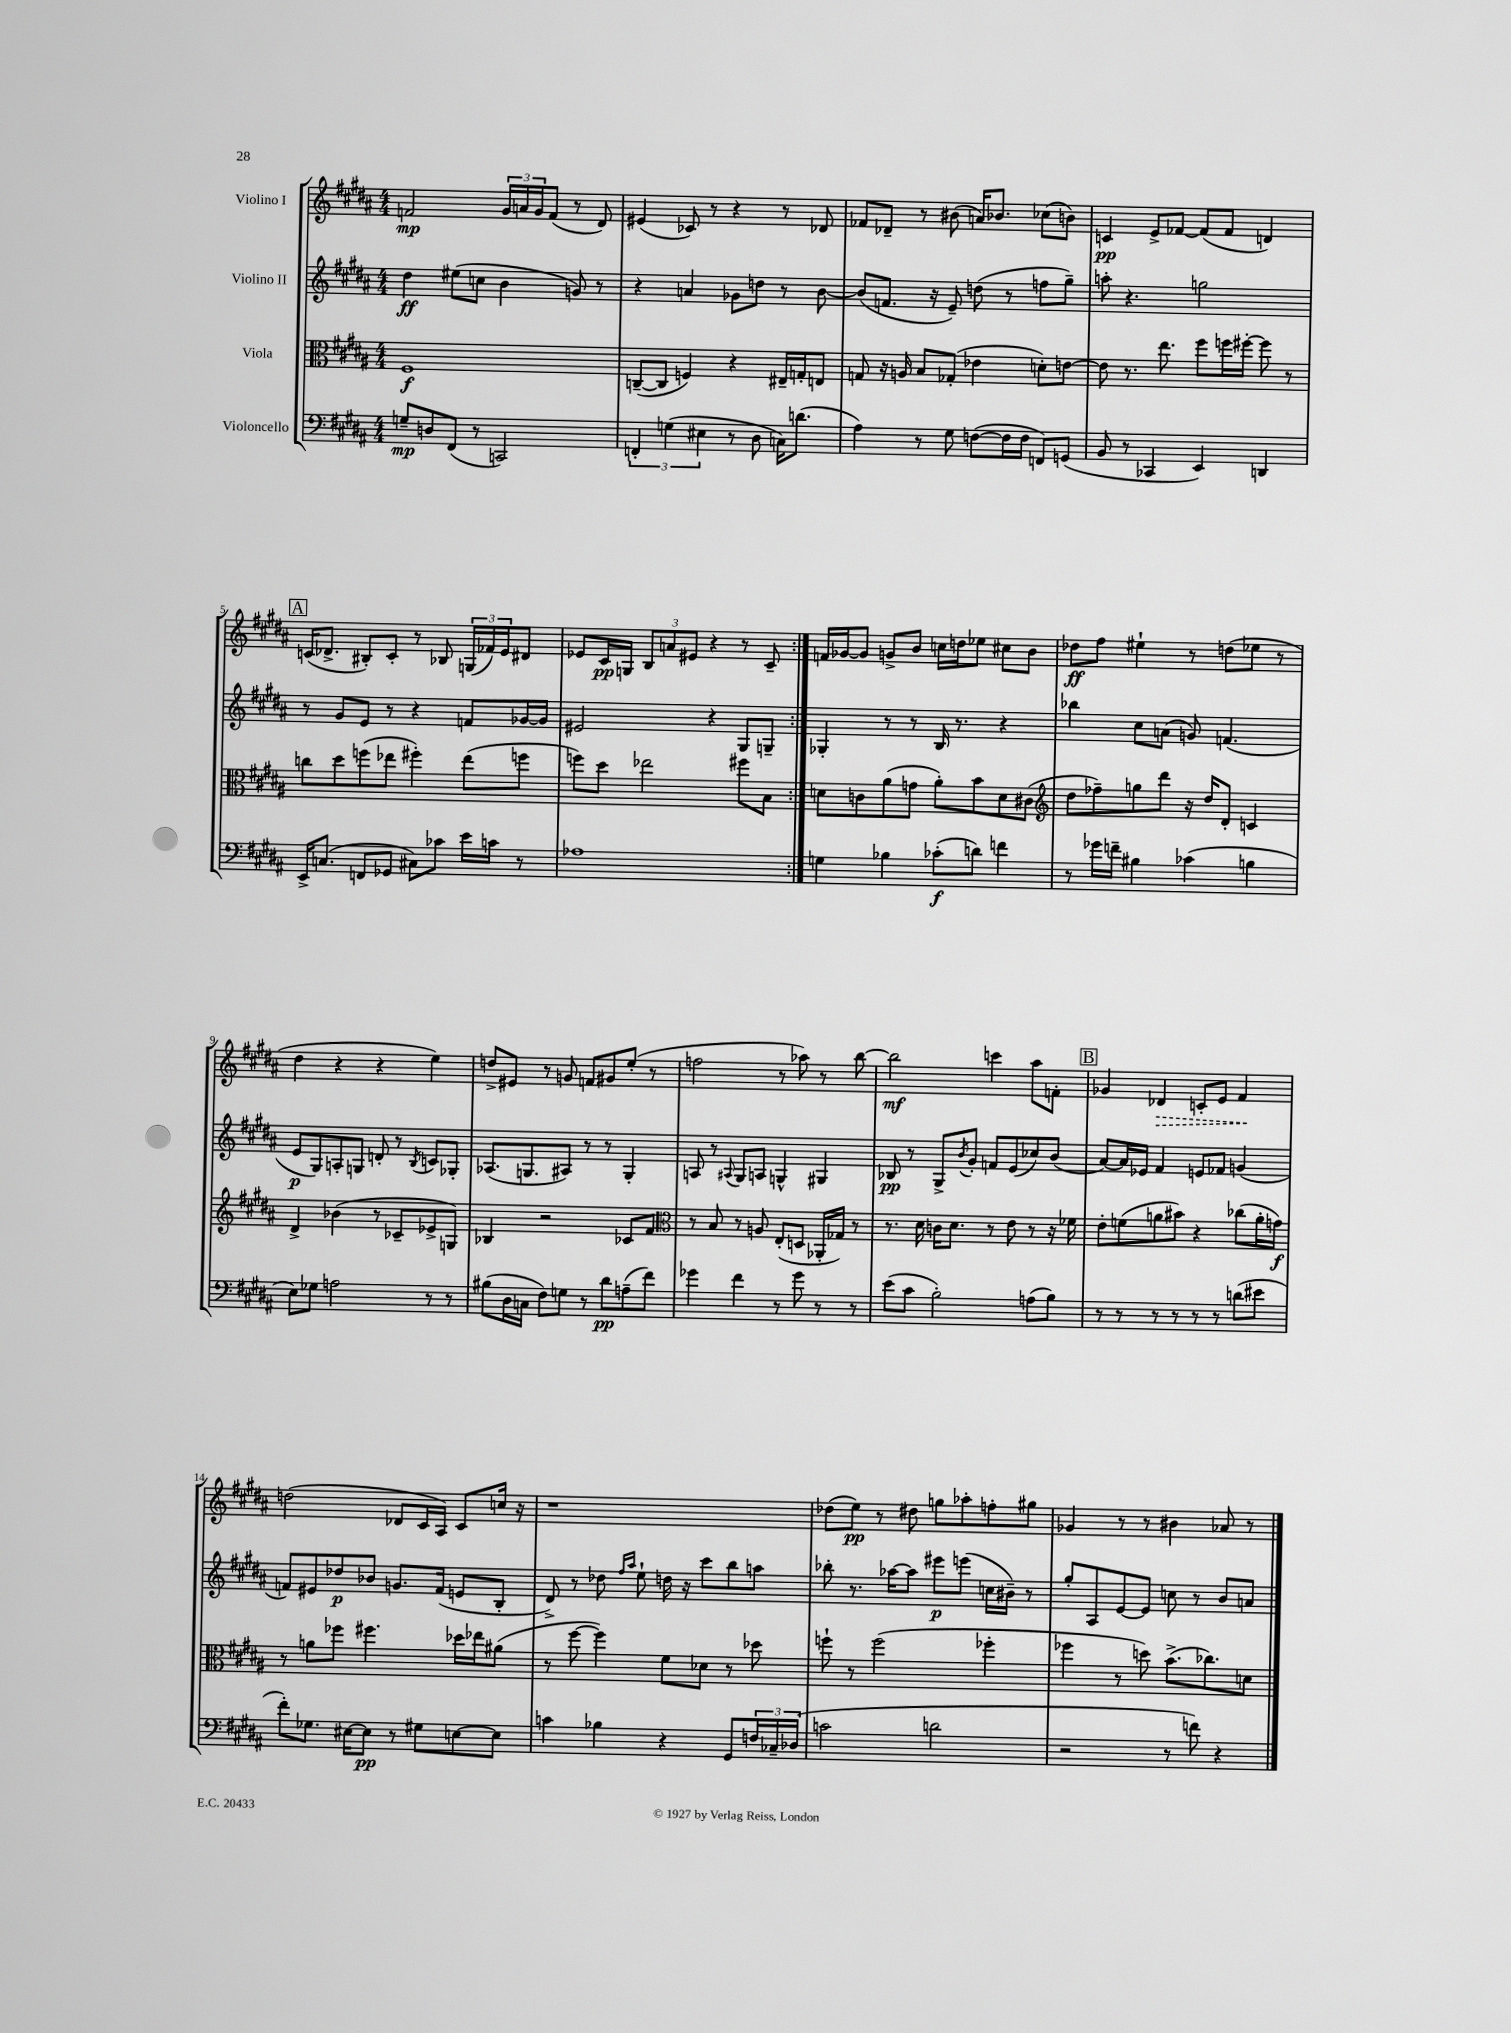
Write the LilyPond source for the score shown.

<<
\new StaffGroup <<
\new Staff = "s0" \with { instrumentName = "Violino I" } {
    \clef treble \key b \major \numericTimeSignature \time 4/4
    \repeat volta 2 { f'2\mp \tuplet 3/2 { gis'16 a'16 gis'16 } f'8( r8 dis'8) |
    eis'4( ces'8) r8 r4 r8 des'8 |
    fes'8 des'8-- r8 bis'8( a'16) bes'8. ces''8( b'8) |
    c'4\pp e'8-> fes'8~ fes'8( fes'8 d'4) |
    \mark \markup { \box "A" } c'16( des'8.-> bis8-.) c'8-. r8 bes8 \tuplet 3/2 { g16( fes'16) e'16 } dis'8 |
    ees'8 cis'16\pp g16 \tuplet 3/2 { b8 a'8 eis'8 } r4 r8 cis'8-- | }
    f'16 ges'16~ ges'8 g'8-> b'8 c''16 d''16 ees''8 cis''8 b'8 |
    des''8\ff fis''8 eis''4-! r8 d''8( ees''8 r8 |
    dis''4 r4 r4 e''4) |
    d''8-> eis'8 r8 g'8 f'8 gis'8 e''8-.( r8 |
    f''2 r8 aes''8) r8 b''8~ |
    b''2\mf c'''4 ais''8 f'8-. |
    \mark \markup { \box "B" } ges'4 \once \override Hairpin.style = #'dashed-line des'4\> c'8-. e'8 fis'4\! |
    d''2( des'8 cis'16 ais16) cis'8 c''16 r16 |
    r1 |
    des''8( e''8\pp) r8 dis''8 g''8 aes''8-. f''8-. gis''8 |
    ges'4 r8 r8 bis'4 aes'8 r8 \bar "|." |
}
\new Staff = "s1" \with { instrumentName = "Violino II" } {
    \clef treble \key b \major \numericTimeSignature \time 4/4
    \repeat volta 2 { dis''4\ff eis''8( c''8 b'4 g'8) r8 |
    r4 a'4 ges'8 d''8 r8 b'8~ |
    b'8( f'8. r16 e'8--) d''8( r8 f''8 gis''8--) |
    a''8-. r4. g''2 |
    \mark \markup { \box "A" } r8 gis'8 e'8 r8 r4 f'8 ges'16~ ges'16 |
    eis'2 r4 gis8 g8-- | }
    ges4-. r8 r8 b16 r8. r4 |
    bes''4 cis''8 a'8( g'8) f'4.( |
    e'8\p gis8) a8-. g8 d'8-. r8 \acciaccatura { b8 } c'8 ges8-. |
    aes8.( g8. ais8) r8 r8 g4-. |
    a8 r8 \appoggiatura { ais8 } gis8 a8 g4-^ gis4 |
    bes8\pp r8 gis8-> \acciaccatura { b'8 } gis'8-. f'8 e'8( ces''8) b'8( |
    \mark \markup { \box "B" } ais'8~) ais'16 ees'16 fis'4 e'8 fes'8 g'4( |
    f'8) eis'8 des''8\p bes'8 g'8. f'16( e'8 b8-. |
    dis'8->) r8 des''8 \grace { fis''16 ais''16 } e''8-! d''16 r16 cis'''8 b''8 a''8 |
    bes''8-. r8. aes''16~ aes''8 eis'''8\p e'''8( c''16 bis'16--) r8 |
    gis''8-. ais8 e'8~ e'8 c''8 r8 b'8 a'8 \bar "|." |
}
\new Staff = "s2" \with { instrumentName = "Viola" } {
    \clef alto \key b \major \numericTimeSignature \time 4/4
    \repeat volta 2 { fis1\f |
    c8~--( c8 f4) r4 eis16-- g16-. e8 |
    g8 r16 a16 b8 ges8-.( ees'4 d'8-.) e'8~ |
    e'8 r8. e''8. fis''8 f''16 fis''16~-. fis''8 r8 |
    \mark \markup { \box "A" } c''8 dis''8 f''8( ees''8 fis''4-.) ees''8( f''8 |
    f''8) dis''8 ees''2 fis''8 b8 | }
    d'8 c'8 ais'8( g'8 ais'8-.) b'8 d'8 cis'8( |
    \clef treble dis''8 fes''8--) g''8 dis'''8 r16 dis''16 dis'8-. c'4 |
    dis'4-> bes'4( r8 ces'8-- ees'8-> g8) |
    bes4 r2 ces'8 fis'8 |
    \clef alto r8 b8 r8 a8 e8-.( d8 aes,16-. ges16) r8 |
    r8. dis'16 c'16 dis'8. r8 e'8 r8 r16 fes'16 |
    \mark \markup { \box "B" } e'8-. f'8( a'8 bis'8) r4 ces''8( a'16-. g'16\f) |
    r8 a'8 fes''8 fis''4. des''16 ees''16 ais'8( |
    r8 fis''8~ fis''4) fis'8 des'8 r8 des''8 |
    f''8-! r8 f''2( fes''4-. |
    fes''4 r8 d''8) b'8.->( ces''8.) d'8 \bar "|." |
}
\new Staff = "s3" \with { instrumentName = "Violoncello" } {
    \clef bass \key b \major \numericTimeSignature \time 4/4
    \repeat volta 2 { g8--\mp d8 fis,8( r8 c,2) |
    \tuplet 3/2 { f,4-. g4( eis4 } r8 dis8 c16) d'8.( |
    ais4) r8 gis8 f8~( f16 f16 f,8) g,8( |
    b,8 r8 ces,4 e,4) d,4 |
    \mark \markup { \box "A" } e,16-> c8.( f,8 ges,8 cis8) ces'8 e'16 c'16 r8 |
    aes1 | }
    g4 bes4 ces'8-.\f( d'8) f'4 |
    r8 ges'16 f'16-- bis4 ces'4( b4 |
    e8) ges8 a2 r8 r8 |
    bis8( dis16 c16 fis8) g8 r8 dis'8\pp a8--( fis'8) |
    ges'4 fis'4 r8 ges'8 r8 r8 |
    e'8( cis'8 b2-.) a8( b8) |
    \mark \markup { \box "B" } r8 r8 r8 r8 r8 r8 d'8( eis'8 |
    fis'8-.) ges8. eis16~ eis8\pp r8 gis8 e8~ e8 |
    c'4 bes4 r4 gis,8 \tuplet 3/2 { f16 ces16-- des16( } |
    c'2 d'2 |
    r2 r8 f'8) r4 \bar "|." |
}
>>
>>
